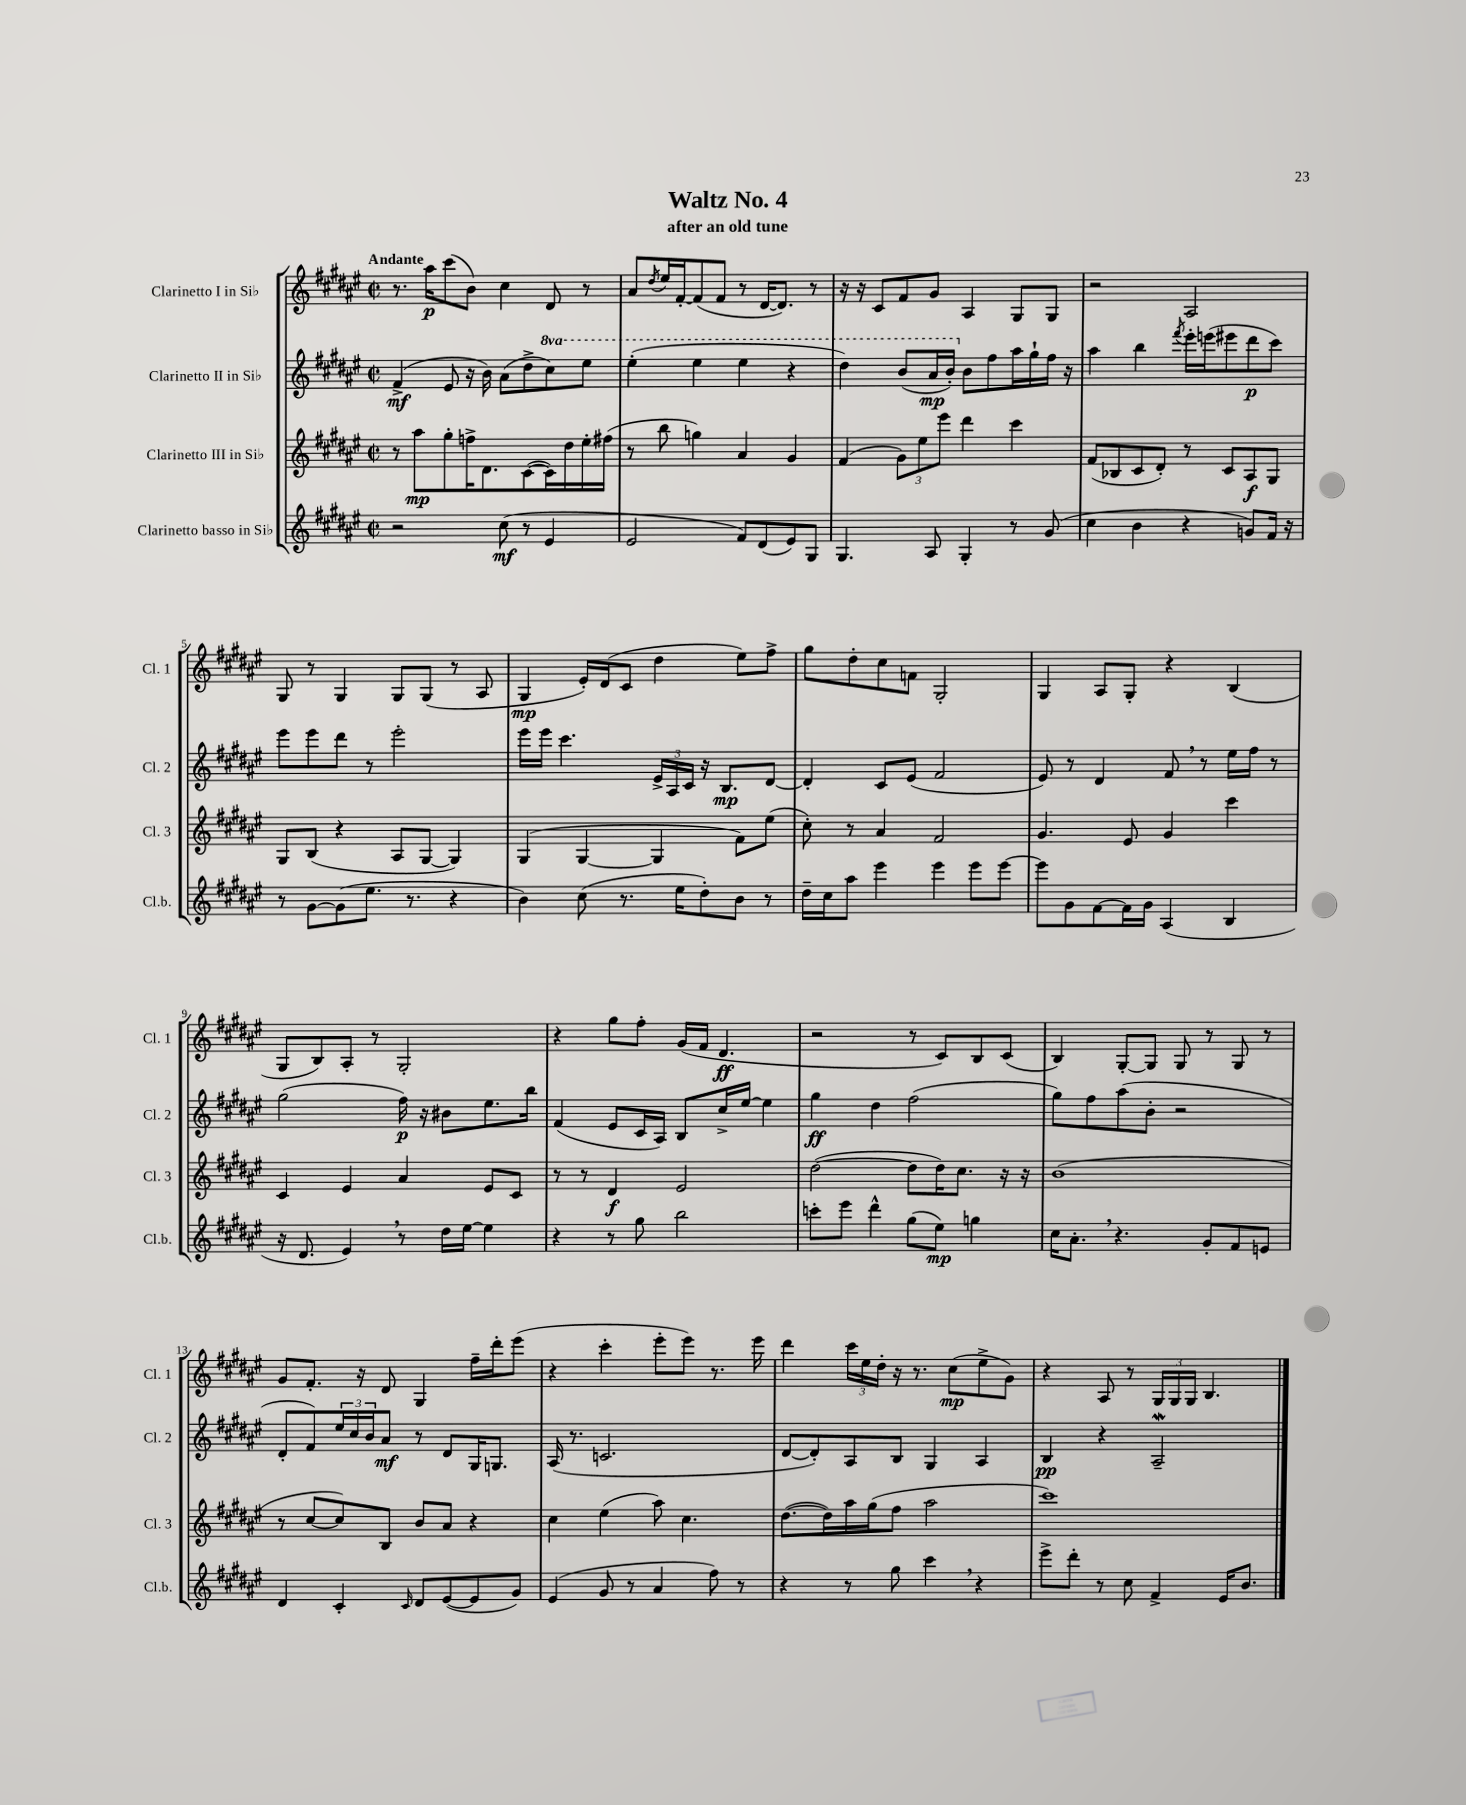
\header { title = "Waltz No. 4" subtitle = "after an old tune" }
<<
\new StaffGroup <<
\new Staff = "s0" \with { instrumentName = "Clarinetto I in Sib" shortInstrumentName = "Cl. 1" } {
    \clef treble \key fis \major \defaultTimeSignature \time 2/2 \tempo "Andante"
    r8. ais''16\p cis'''8( b'8) cis''4 dis'8 r8 |
    ais'8 \acciaccatura { dis''8 } eis''16 fis'16~-. fis'8( fis'8 r8 dis'16~ dis'8.) r8 |
    r16 r16 cis'8 fis'8 gis'8 ais4 gis8 gis8 |
    r2 ais2 |
    gis8 r8 gis4 gis8 gis8( r8 ais8 |
    gis4\mp eis'16-.) dis'16( cis'8 dis''4 eis''8) fis''8-> |
    gis''8 dis''8-. cis''8 f'8 gis2-. |
    gis4 ais8 gis8-. r4 b4( |
    gis8 b8) ais8-. r8 gis2-. |
    r4 gis''8 fis''8-. gis'16( fis'16 dis'4.\ff |
    r2 r8 cis'8) b8 cis'8( |
    b4) gis8~-. gis8 gis8 r8 gis8 r8 |
    gis'8 fis'8.-. r16 dis'8 gis4 fis''16-- dis'''16-. eis'''8( |
    r4 cis'''4-. eis'''8-. eis'''8) r8. eis'''16 |
    dis'''4 \tuplet 3/2 { cis'''16 eis''16 dis''16-. } r16 r8. cis''8\mp( eis''8-> gis'8) |
    r4 ais8 r8 \tuplet 3/2 { gis16 gis16 gis16 } b4. \bar "|." |
}
\new Staff = "s1" \with { instrumentName = "Clarinetto II in Sib" shortInstrumentName = "Cl. 2" } {
    \clef treble \key fis \major \defaultTimeSignature \time 2/2 \set Staff.ottavationMarkups = #ottavation-simple-ordinals
    fis'4->\mf( eis'8 r16 b'16) ais'8( dis''8-> \ottava #1 cis'''8) eis'''8 |
    eis'''4-.( eis'''4 eis'''4 r4 |
    dis'''4) b''8( ais''16\mp b''16-.) \ottava #0 b'8 fis''8 ais''16 gis''16-! fis''16 r16 |
    ais''4 b''4 \acciaccatura { fis'''8 } eis'''16-. e'''16( eis'''8 dis'''8\p cis'''8) |
    eis'''8 eis'''8 dis'''8 r8 eis'''2-. |
    eis'''16 eis'''16 cis'''4. \tuplet 3/2 { eis'16-> ais16 cis'16 } r16 b8.\mp dis'8~ |
    dis'4-. cis'8 eis'8( fis'2 |
    eis'8) r8 dis'4 fis'8 \breathe r8 eis''16 fis''16 r8 |
    gis''2( fis''16\p) r16 bis'8 eis''8. b''16 |
    fis'4( eis'8 cis'16 ais16) b8 cis''16-> eis''16~ eis''4 |
    gis''4\ff dis''4 fis''2( |
    gis''8) fis''8 ais''8( b'8-. r2 |
    dis'8-. fis'8) \tuplet 3/2 { eis''16 cis''16 b'16 } ais'8\mf r8 dis'8 gis16 g8. |
    ais16( r8. c'2. |
    dis'8~ dis'8-.) ais8 b8 gis4 ais4 |
    b4\pp r4 ais2--\mordent \bar "|." |
}
\new Staff = "s2" \with { instrumentName = "Clarinetto III in Sib" shortInstrumentName = "Cl. 3" } {
    \clef treble \key fis \major \defaultTimeSignature \time 2/2
    r8 ais''8\mp gis''8-. f''16-> dis'8. cis'8~( cis'16) dis''16 eis''16-. fis''16( |
    r8 b''8 g''4) ais'4 gis'4 |
    fis'4( \tuplet 3/2 { gis'8) eis''8 eis'''8 } dis'''4 cis'''4 |
    fis'8( bes8 cis'8 dis'8-.) r8 cis'8 ais8\f gis8 |
    gis8 b8( r4 ais8 gis8~ gis4) |
    gis4( gis4~ gis4 fis'8) eis''8( |
    cis''8-.) r8 ais'4 fis'2 |
    gis'4. eis'8 gis'4 cis'''4 |
    cis'4 eis'4 ais'4 eis'8 cis'8 |
    r8 r8 dis'4\f eis'2 |
    dis''2~( dis''8 dis''16) cis''8. r16 r16 |
    b'1( |
    r8 cis''8~ cis''8) b8 b'8 ais'8 r4 |
    cis''4 eis''4( ais''8) cis''4. |
    dis''8.~( dis''16) ais''16 gis''16( fis''8 ais''2 |
    cis'''1) \bar "|." |
}
\new Staff = "s3" \with { instrumentName = "Clarinetto basso in Sib" shortInstrumentName = "Cl.b." } {
    \clef treble \key fis \major \defaultTimeSignature \time 2/2
    r2 cis''8\mf( r8 eis'4 |
    eis'2 fis'8) dis'8( eis'8) gis8 |
    gis4. ais8 gis4-. r8 gis'8( |
    cis''4 b'4 r4 g'8) fis'16 r16 |
    r8 gis'8~ gis'8( eis''8. r8. r4 |
    b'4) cis''8( r8. eis''16 dis''8-.) b'8 r8 |
    dis''16-- cis''16 ais''8 eis'''4 eis'''4 eis'''8 eis'''8~ |
    eis'''8 gis'8 fis'8~ fis'16 gis'16 ais4( b4 |
    r16 dis'8. eis'4) \breathe r8 dis''16 eis''16~ eis''4 |
    r4 r8 gis''8 b''2 |
    c'''8-. eis'''8 dis'''4-^ gis''8( eis''8\mp) g''4 |
    cis''16 ais'8.-. \breathe r4. gis'8-. fis'8 e'8 |
    dis'4 cis'4-. \grace { cis'16 } dis'8 eis'8~( eis'8 gis'8) |
    eis'4( gis'8 r8 ais'4 fis''8) r8 |
    r4 r8 gis''8 cis'''4 \breathe r4 |
    eis'''8-> dis'''8-. r8 cis''8 fis'4-> eis'16 b'8. \bar "|." |
}
>>
>>
